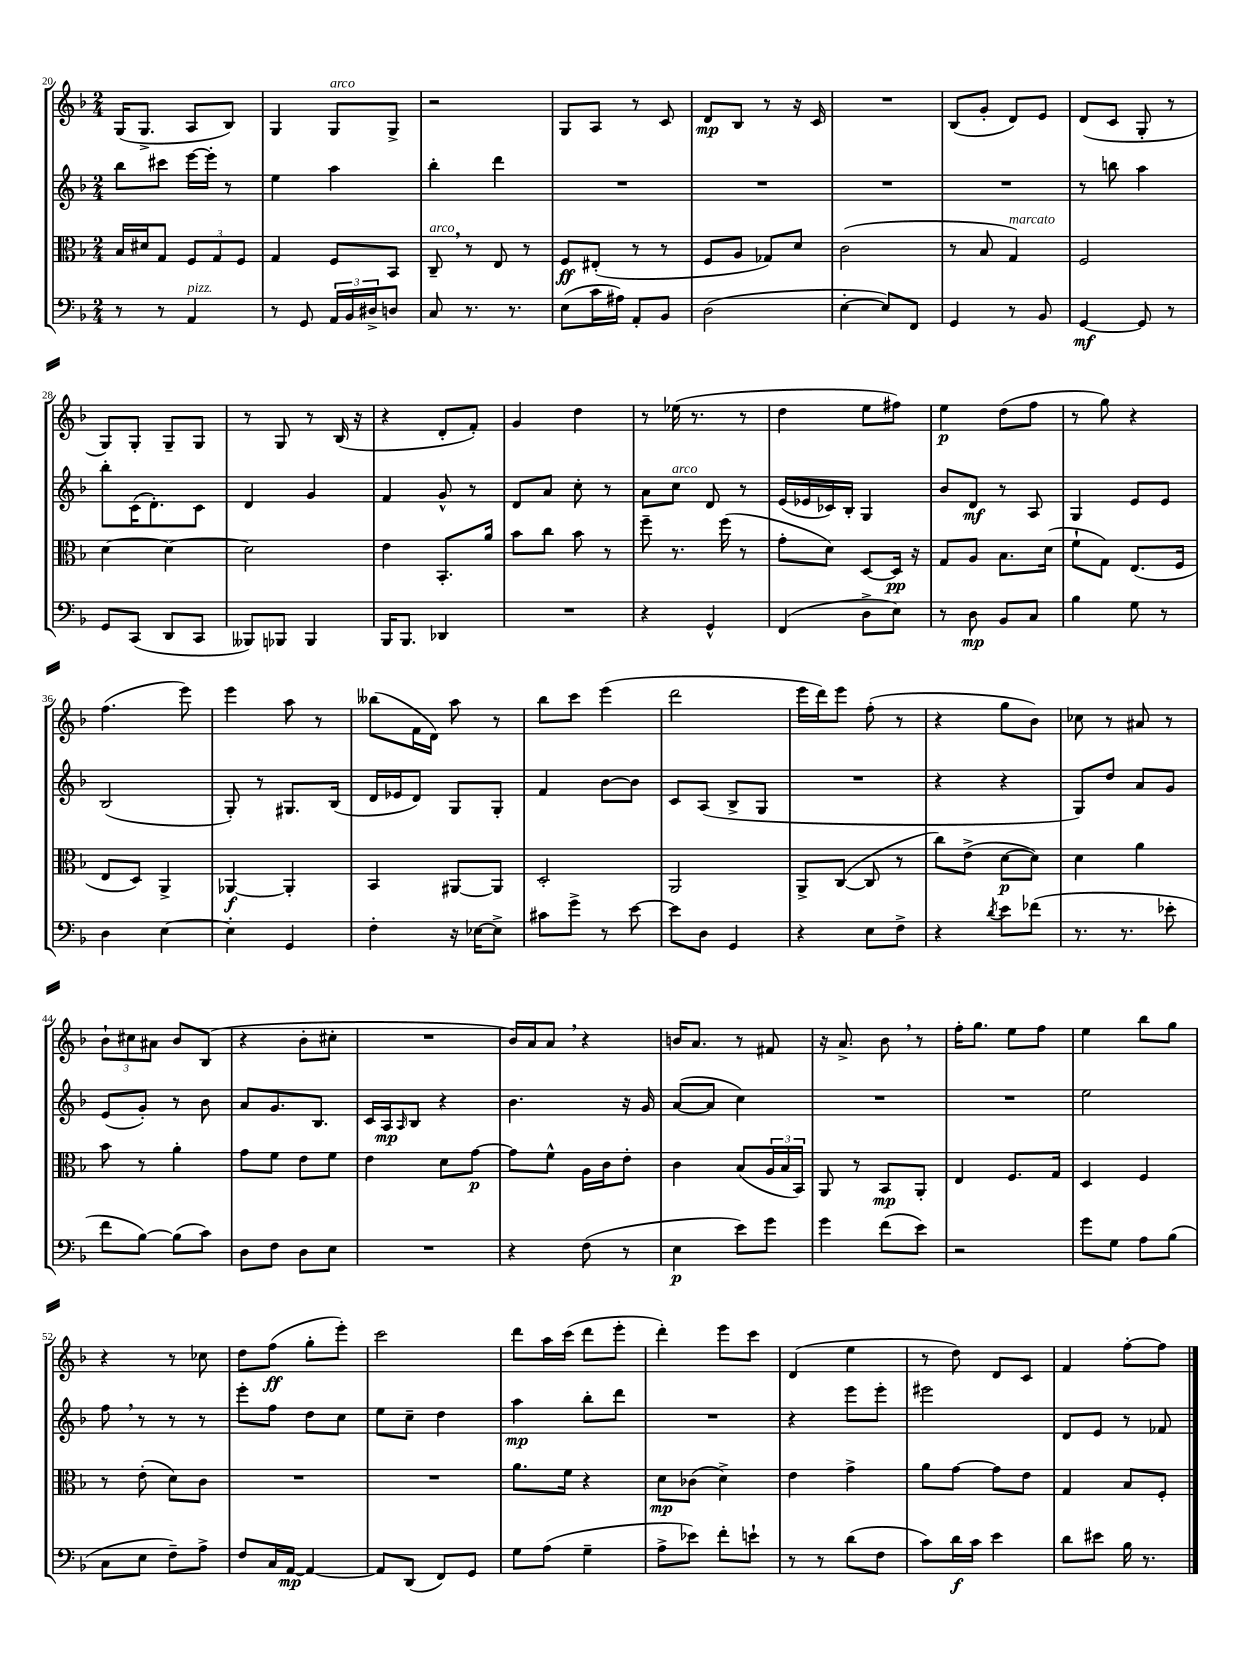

**kern	**kern	**kern	**kern
*staff4	*staff3	*staff2	*staff1
*clefF4	*clefC3	*clefG2	*clefG2
*k[b-]	*k[b-]	*k[b-]	*k[b-]
*M2/4	*M2/4	*M2/4	*M2/4
8r	16B-	8bb-	(16G
.	16d#	.	8.G^
8r	8G	8ccc#	.
4AA	12F	[16eee	8A
.	.	16eee']	.
.	12G	.	.
.	.	8r	8B-)
.	12F	.	.
=	=	=	=
8r	4G	4ee	4G
8GG	.	.	.
24AA	8F	4aa	8G
24BB-	.	.	.
24D#^	.	.	.
8D	8BB-	.	8G^
=	=	=	=
8C	8C~	4bb-'	2r
8.r	8r	.	.
.	8E	4ddd	.
8.r	.	.	.
.	8r	.	.
=	=	=	=
(8E	8F	2r	8G
16c	(8E#'	.	8A
16A#)	.	.	.
8AA'	8r	.	8r
8BB-	8r	.	8c
=	=	=	=
(2D	8F	2r	8d
.	8A	.	8B-
.	8G-)	.	8r
.	8d	.	16r
.	.	.	16c
=	=	=	=
[4E'	(2c	2r	2r
8E])	.	.	.
8FF	.	.	.
=	=	=	=
4GG	8r	2r	(8B-
.	8B-	.	8g'
8r	4G)	.	8d)
8BB-	.	.	8e
=	=	=	=
[4GG	2F	8r	(8d
.	.	8bb	8c
8GG]	.	4aa	8G'
8r	.	.	8r
=	=	=	=
8GG	[4d	8bb-'	8G)
(8CC	.	(16c	8G'
.	.	8.d')	.
8DD	4d_	.	8G~
8CC	.	8c	8G
=	=	=	=
8BBB--)	2d]	4d	8r
8BBB-	.	.	8G
4BBB-	.	4g	8r
.	.	.	(16B-
.	.	.	16r
=	=	=	=
16BBB-	4e	4f	4r
8.BBB-	.	.	.
4DD-	8.BB-'	8g^^	8d'
.	.	8r	8f')
.	16a	.	.
=	=	=	=
2r	8b-	8d	4g
.	8cc	8a	.
.	8b-	8cc'	4dd
.	8r	8r	.
=	=	=	=
4r	8ff~	8a	8r
.	8.r	8cc	(16ee-
.	.	.	8.r
4GG^^	.	8d	.
.	(16ff	.	.
.	8r	8r	8r
=	=	=	=
(4FF	8g'	(16e	4dd
.	.	16e-	.
.	8d)	16c-)	.
.	.	16B-'	.
8D^	[8D	4G	8ee
8E)	16D]	.	8ff#)
.	16r	.	.
=	=	=	=
8r	8G	8b-	4ee
8D	8A	8d	.
8BB-	8.B-	8r	(8dd
8C	.	8A	8ff
.	(16d	.	.
=	=	=	=
4B-	8f`	4G	8r
.	8G)	.	8gg)
8G	(8.E	8e	4r
8r	.	8e	.
.	16F	.	.
=	=	=	=
4D	8E	(2B-	(4.ff
.	8D)	.	.
[4E	4AA^	.	.
.	.	.	8eee)
=	=	=	=
4E']	[4AA-	8G')	4eee
.	.	8r	.
4GG	4AA-']	8.G#	8aa
.	.	.	8r
.	.	(16B-	.
=	=	=	=
4F'	4BB-	16d	(8bb--
.	.	16e-	.
.	.	8d)	16f
.	.	.	16d)
16r	[8AA#	8G	8aa
[16E-	.	.	.
8E-^]	8AA#]	8G'	8r
=	=	=	=
8c#	2D'	4f	8bb-
8g^	.	.	8ccc
8r	.	[8b-	(4eee
[8e	.	8b-]	.
=	=	=	=
8e]	2AA	8c	2ddd
8D	.	(8A	.
4GG	.	8B-^	.
.	.	8G	.
=	=	=	=
4r	8AA^	2r	16eee
.	.	.	16ddd)
.	([8C	.	8eee
8E	8C]	.	(8ff'
8F^	8r	.	8r
=	=	=	=
4r	8cc)	4r	4r
.	(8e^	.	.
8qd	.	.	.
8e	[8d	4r	8gg
(8f-	8d])	.	8b-)
=	=	=	=
8.r	4d	8G)	8cc-
.	.	8dd	8r
8.r	.	.	.
.	4a	8a	8a#
8e-'	.	8g	8r
=	=	=	=
8f	8b-	(8e	12b-`
.	.	.	12cc#
[8B-)	8r	8g')	.
.	.	.	12a#
(8B-]	4a'	8r	8b-
8c)	.	8b-	(8B-
=	=	=	=
8D	8g	8a	4r
8F	8f	8.g	.
8D	8e	.	8b-'
.	.	8.B-	.
8E	8f	.	8cc#'
=	=	=	=
2r	4e	16c	2r
.	.	16A	.
.	.	16qqA	.
.	.	8B-	.
.	8d	4r	.
.	[8g	.	.
=	=	=	=
4r	8g]	4.b-	16b-)
.	.	.	16a
.	8f^^	.	8a
(8F	16A	.	4r
.	16c	.	.
8r	8e'	16r	.
.	.	16g	.
=	=	=	=
4E	4c	([8a	16b
.	.	.	8.a
.	.	8a]	.
8e)	(8B-	4cc)	8r
8g	24A	.	8f#
.	24B-	.	.
.	24BB-)	.	.
=	=	=	=
4g	8AA	2r	16r
.	.	.	8.a^
.	8r	.	.
(8f	8BB-	.	8b-
8e)	8AA'	.	8r
=	=	=	=
2r	4E	2r	16ff'
.	.	.	8.gg
.	8.F	.	8ee
.	.	.	8ff
.	16G	.	.
=	=	=	=
8g	4D	2ee	4ee
8G	.	.	.
8A	4F	.	8bb-
(8B-	.	.	8gg
=	=	=	=
8C	8r	8ff	4r
8E	(8e'	8r	.
8F~)	8d)	8r	8r
8A^	8c	8r	8cc-
=	=	=	=
8F	2r	8eee'	8dd
16C	.	8ff	(8ff
[16AA	.	.	.
4AA_	.	8dd	8gg'
.	.	8cc	8eee')
=	=	=	=
8AA]	2r	8ee	2ccc
(8DD	.	8cc~	.
8FF)	.	4dd	.
8GG	.	.	.
=	=	=	=
8G	8.a	4aa	8ddd
(8A	.	.	16aa
.	16f	.	(16ccc
4G~	4r	8bb-'	8ddd
.	.	8ddd	8eee'
=	=	=	=
8A^	8d	2r	4ddd')
8e-)	(8c-	.	.
8f'	4d^)	.	8eee
8e`	.	.	8ccc
=	=	=	=
8r	4e	4r	(4d
8r	.	.	.
(8d	4g^	8eee	4ee
8F	.	8eee'	.
=	=	=	=
8c)	8a	2eee#	8r
16d	[8g	.	8dd)
16c	.	.	.
4e	8g]	.	8d
.	8e	.	8c
=	=	=	=
8d	4G	8d	4f
8e#	.	8e	.
16B-	8B-	8r	[8ff'
8.r	.	.	.
.	8F'	8f-	8ff]
==	==	==	==
*-	*-	*-	*-
